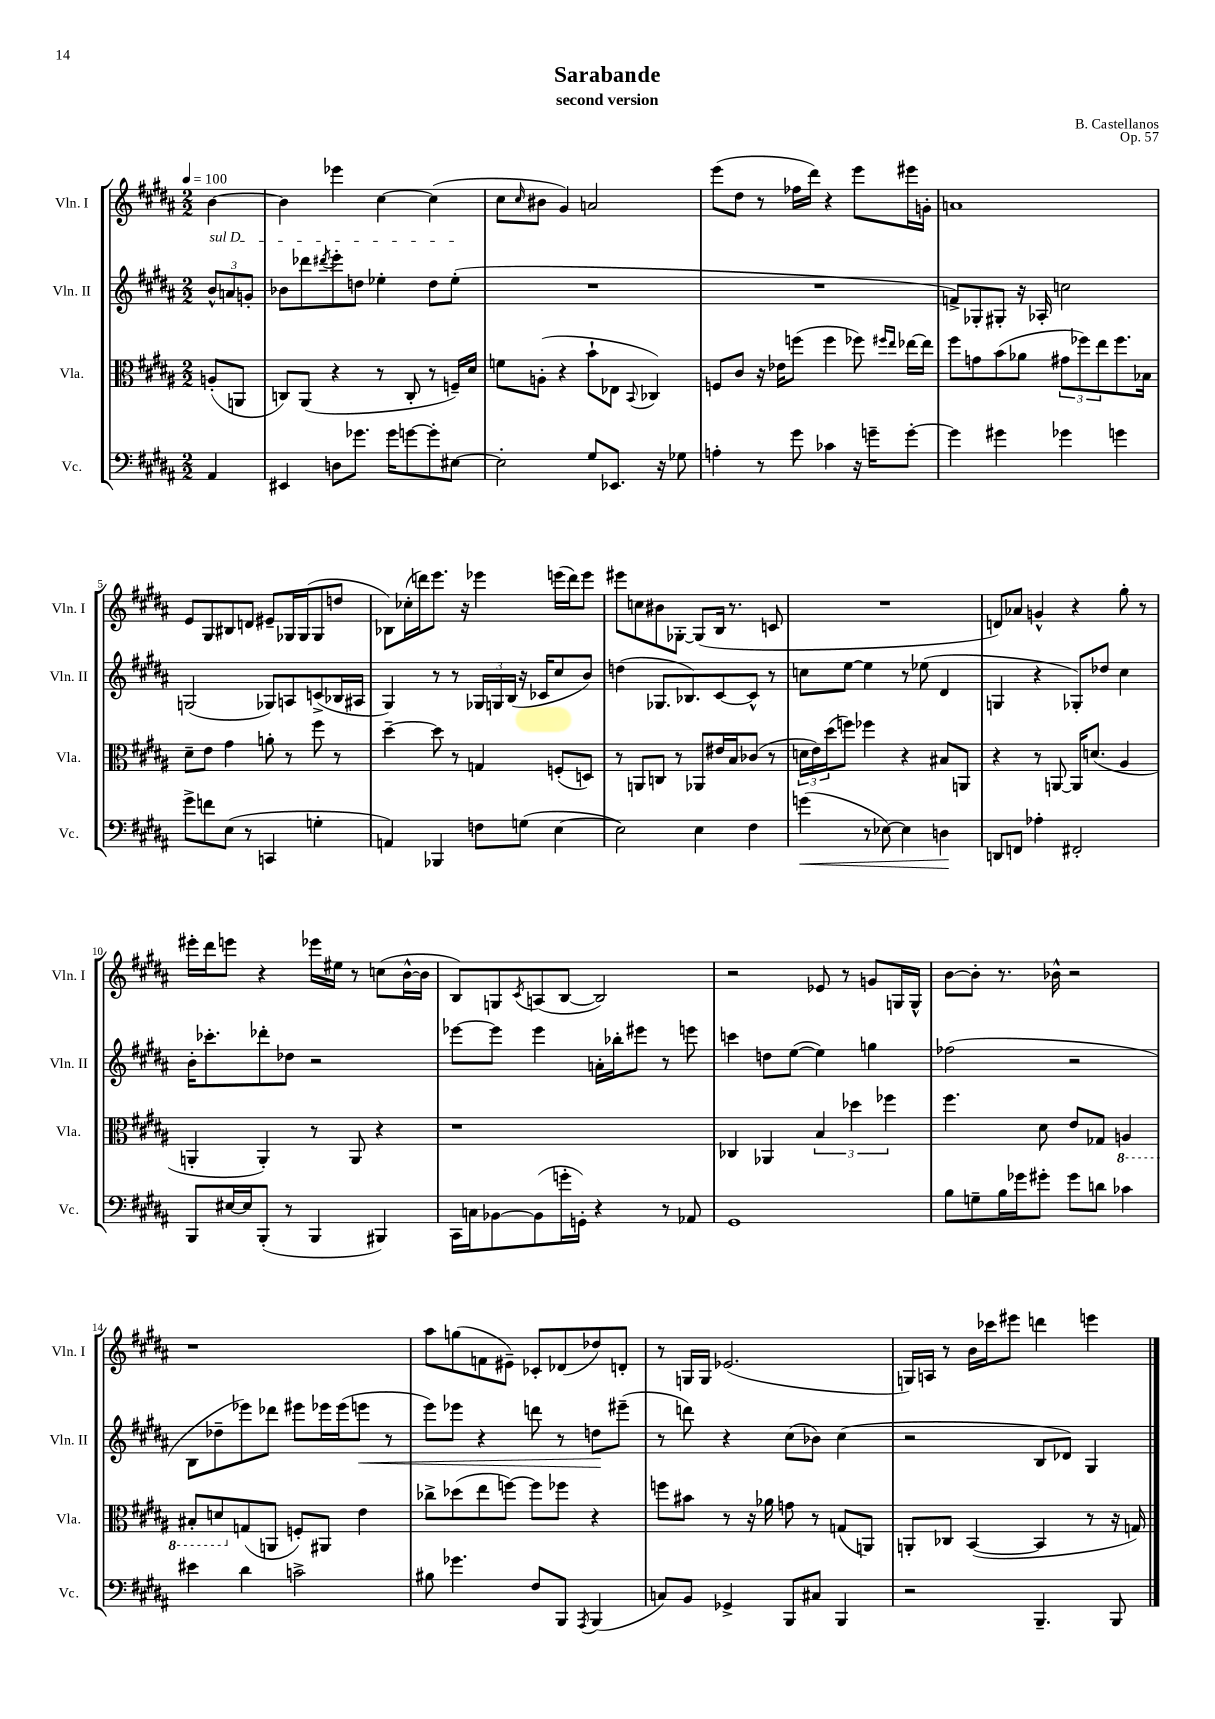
\header { title = "Sarabande" composer = "B. Castellanos" subtitle = "second version" opus = "Op. 57" }
<<
\new StaffGroup <<
\new Staff = "s0" \with { instrumentName = "Vln. I" shortInstrumentName = "Vln. I" } {
    \clef treble \key b \major \numericTimeSignature \time 2/2 \partial 4 \tempo 4 = 100
    b'4~ |
    b'4 ees'''4 cis''4~ cis''4( |
    cis''8 \grace { cis''16 } bis'8 gis'4) a'2 |
    e'''8( dis''8 r8 fes''16 dis'''16) r4 e'''8 eis'''16 g'16-. |
    a'1 |
    e'8 gis8 bis8 d'8 eis'8-- ges16 ges16( ges8 d''8 |
    bes8) ces''16-.( d'''16) e'''8. r16 ees'''4 e'''16( d'''16) e'''8 |
    eis'''8 c''8 bis'8 ges8~-. ges8( b16 r8. c'8 |
    R1 |
    d'8) aes'8 g'4-^ r4 gis''8-. r8 |
    eis'''16-. dis'''16 e'''8 r4 ees'''16 eis''16 r8 c''8( b'16~-^ b'16 |
    b8) g8 \acciaccatura { cis'8 } a8( b8~ b2) |
    r2 ees'8 r8 g'8 g16 g16-^ |
    b'8~ b'8-. r8. bes'16-^ r2 |
    r1 |
    ais''8 g''8( f'8 eis'8--) ces'8-. des'8( des''8) d'8-. |
    r8 g16 g16 ees'2.( |
    g16) a16 r8 b'16 ces'''16 eis'''8 d'''4 e'''4 \bar "|." |
}
\new Staff = "s1" \with { instrumentName = "Vln. II" shortInstrumentName = "Vln. II" } {
    \clef treble \key b \major \numericTimeSignature \time 2/2 \partial 4
    \tuplet 3/2 { \once \override TextSpanner.bound-details.left.text = \markup { \italic "sul D" } b'8-^\startTextSpan a'8 g'8-. } |
    bes'8 des'''8 \acciaccatura { dis'''8 } e'''8-. d''8 ees''4-. d''8 ees''8-.\stopTextSpan( |
    R1 |
    R1 |
    f'8->) ges8-. gis8-. r16 aes16-. c''2 |
    g2( ges8) a8 c'8->( bes16 ais16 |
    gis4) r8 r8 \tuplet 3/2 { ges16 g16 b16( } r16 ces'16 cis''8 b'8) |
    d''4( ges8. bes8.) cis'8~ cis'8-^ r8 |
    c''8 e''8~ e''4 r8 ees''8( dis'4 |
    g4 r4 ges8-.) des''8 cis''4 |
    b'16-. ces'''8.-. des'''8-. des''8 r2 |
    ees'''8~ ees'''8 ees'''4 a'16-. bes''16-. eis'''8 r8 e'''8 |
    c'''4 d''8 e''8~( e''4) g''4 |
    fes''2( r2 |
    b8 des''8-- ees'''8) des'''8 eis'''8 ees'''16 ees'''16( e'''8\< r8 |
    e'''8) ees'''8 r4 d'''8 r8 d''8\! eis'''8--( |
    r8 d'''8) r4 cis''8( bes'8) cis''4( |
    r2 b8 des'8) gis4 \bar "|." |
}
\new Staff = "s2" \with { instrumentName = "Vla." shortInstrumentName = "Vla." } {
    \clef alto \key b \major \numericTimeSignature \time 2/2 \partial 4
    a8-.( a,8 |
    c8) ais,8( r4 r8 c8-. r8 f16--) dis'16 |
    f'8 a8-.( r4 b'8-! ees8 \appoggiatura { b,8 } ces4) |
    f8 cis'8 r16 ees'16 f''8( f''4 fes''8) \grace { fis''16 e''16 } ees''16~ ees''16 |
    fis''8 g'8 b'8( aes'8 \tuplet 3/2 { gis'8 fes''8) e''8 } fes''8. bes16 |
    dis'8-- e'8 gis'4 a'8-. r8 fis''8 r8 |
    dis''4~-- dis''8 r8 g4 f8-.( d8) |
    r8 a,8 c8 r8 aes,8 eis'16 b16 ces'8( r8 |
    \tuplet 3/2 { d'16 e'16) dis''16( } f''8) fes''4 r4 bis8 a,8 |
    r4 r8 a,8~ a,16 d'8.( ais4 |
    a,4-. a,4-.) r8 a,8 r4 |
    r1 |
    ces4 aes,4 \tuplet 3/2 { b4 des''4 fes''4 } |
    fis''4. dis'8 e'8 ges8 \ottava #-1 a,4 |
    bis,8-. d8 \ottava #0 g8( a,8 f8-.) ais,8 e'4 |
    ces''8-> des''8( e''8 f''8~) f''8 fes''8 r4 |
    f''8 bis'8 r8 r16 aes'16 g'8 r8 g8( a,8) |
    a,8-. ces8 b,4~( b,4 r8 r16 g16) \bar "|." |
}
\new Staff = "s3" \with { instrumentName = "Vc." shortInstrumentName = "Vc." } {
    \clef bass \key b \major \numericTimeSignature \time 2/2 \partial 4
    ais,4 |
    eis,4 d8 ges'8. ges'16 g'8~ g'8-. eis8~ |
    eis2-. gis8 ees,8. r16 ges8 |
    a4-. r8 gis'8 ces'4 r16 g'16-- g'8~-. |
    g'4 gis'4 ges'4 g'4 |
    gis'8-> f'8 e8( r8 c,4 g4-. |
    a,4) bes,,4 f8 g8( e4~ |
    e2) e4 fis4 |
    g'4\<( r8 ees8~) ees4 d4\! |
    d,8 f,8 aes4-. fis,2-. |
    b,,8 eis16~ eis16 b,,8-.( r8 b,,4 bis,,4) |
    cis,16 c16 bes,8~ bes,8( g'16-. g,16-.) r4 r8 aes,8 |
    gis,1 |
    b8 g8-- b16 ges'16 gis'8-. gis'8 d'8 ces'4 |
    eis'4 dis'4 c'2-> |
    bis8 ges'4. fis8 b,,8 \acciaccatura { ais,,8 } b,,4( |
    c8) b,8 ges,4-> b,,8 cis8 b,,4 |
    r2 b,,4.-- b,,8 \bar "|." |
}
>>
>>
